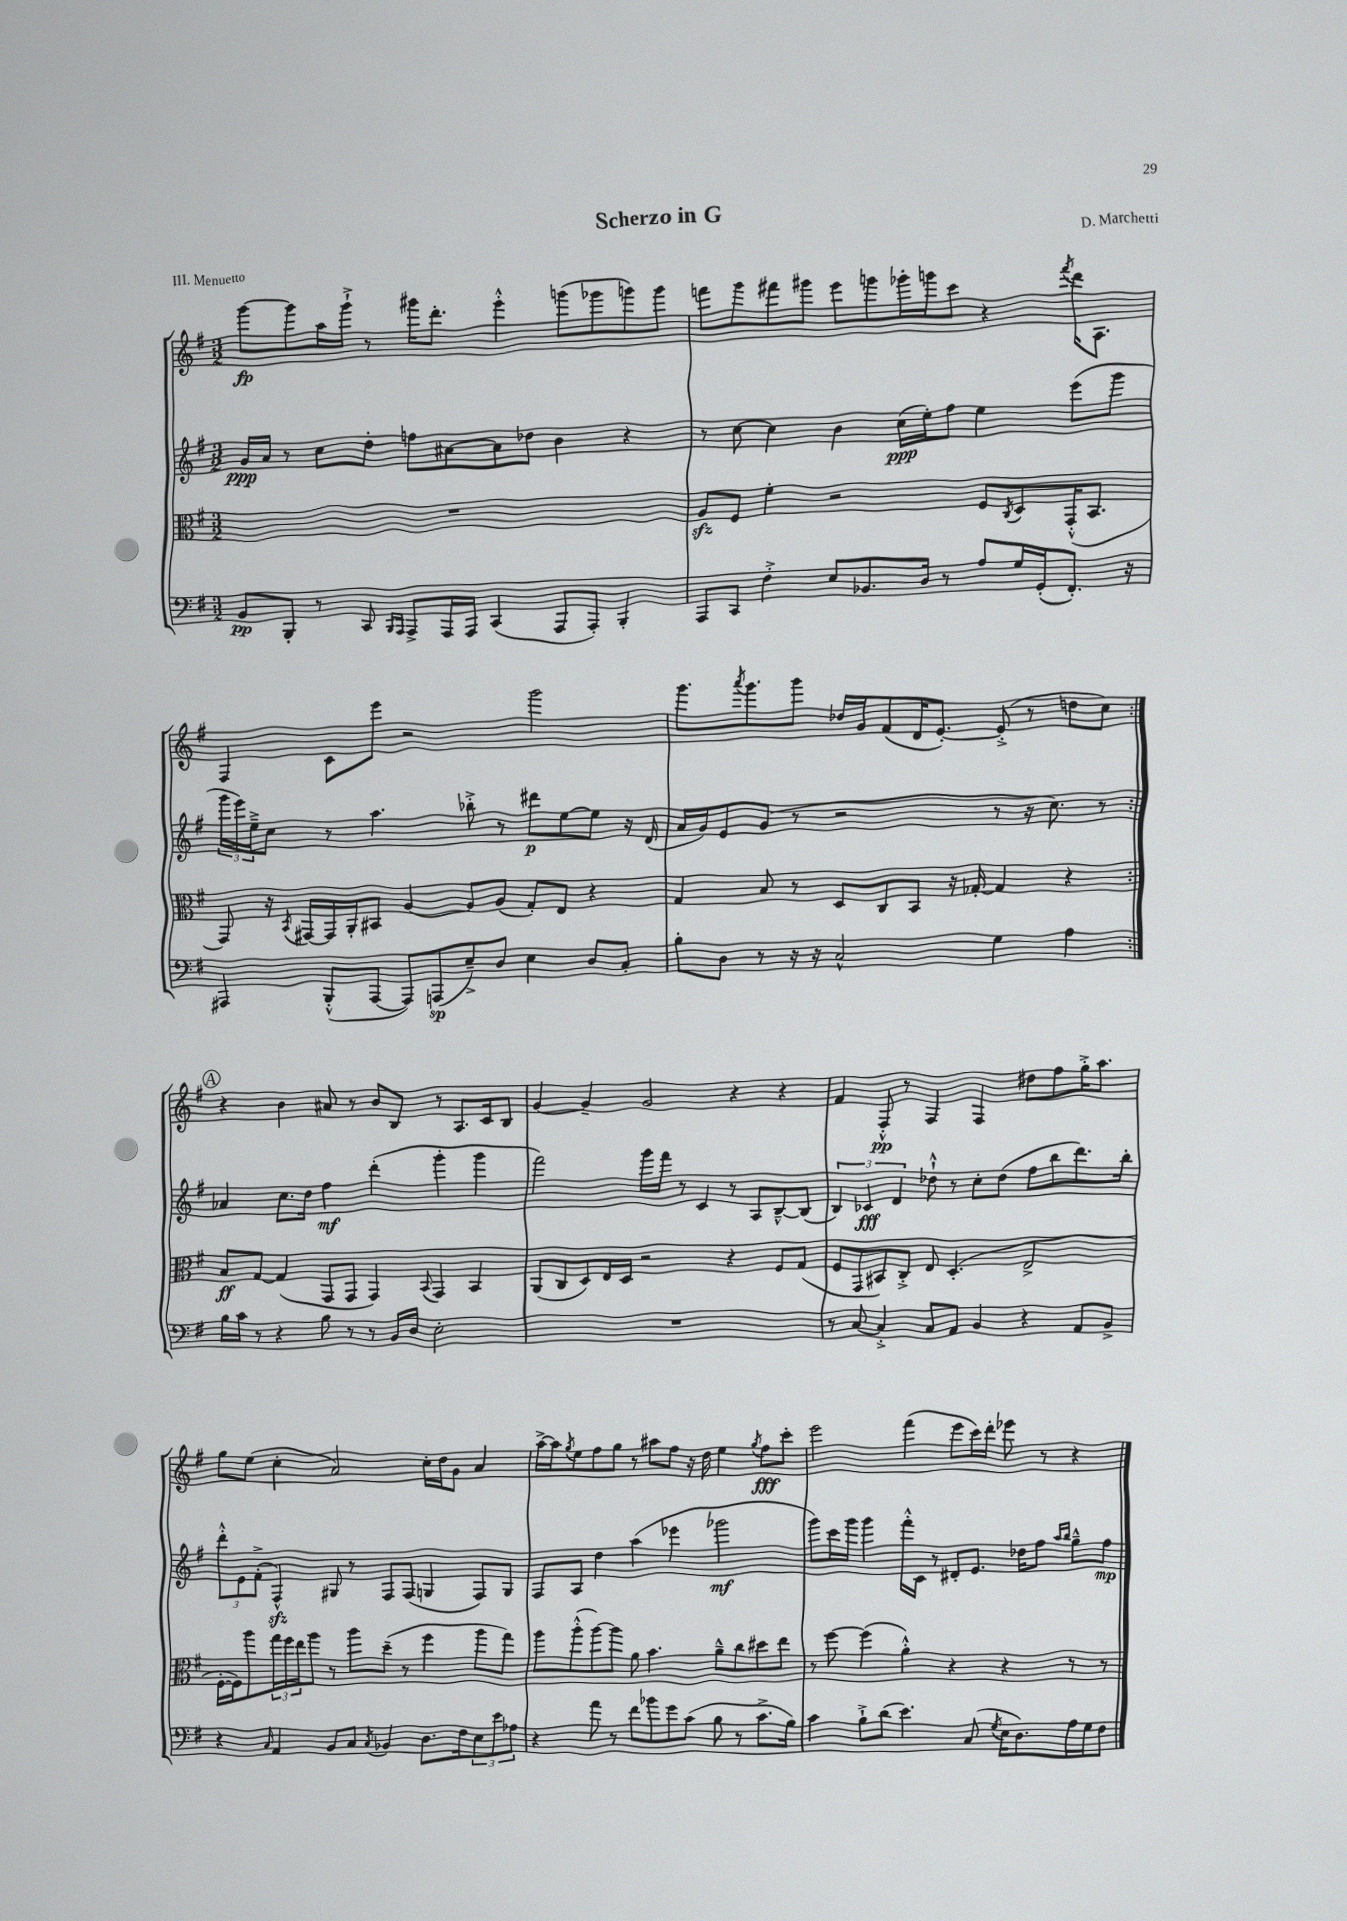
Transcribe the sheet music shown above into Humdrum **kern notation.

**kern	**kern	**kern	**kern
*staff4	*staff3	*staff2	*staff1
*clefF4	*clefC3	*clefG2	*clefG2
*k[f#]	*k[f#]	*k[f#]	*k[f#]
*M3/2	*M3/2	*M3/2	*M3/2
8BB/L	1.r	16g/LL	[8ggg\L
.	.	16a/JJ	.
8BBB'/J	.	8r	8ggg\]
8r	.	8cc\L	16aa\L
.	.	.	16ggg`^\JJ
8CC/	.	8dd'\J	8r
16qqBBB/LL	.	.	.
16qqAAA/JJ	.	.	.
8AAA^/L	.	8ff\L	16ggg#\LK
.	.	.	8.ddd'\J
16AAA/L	.	[8a#\	.
16AAA/JJ	.	.	.
(4CC/	.	8a#\]	4eee'^^\
.	.	8dd-\J	.
8AAA/L	.	4b\	(8ggg\L
8AAA'/J)	.	.	8ggg-\
4BBB'/	.	4r	8ggg\)
.	.	.	8ggg\J
=	=	=	=
8AAA/L	8A/L	8r	8fff\L
8CC/J	8F#/J	[8cc\	8ggg\
4F#'^\	4f#'\	4cc\]	8fff#\
.	.	.	8ggg#\J
8E/L	2r	4b\	8eee\L
8.BB-/	.	.	8ggg\
.	.	(16cc\LL	16ggg-'\L
16D/Jk	.	16ee'\J)	16ggg\J
8r	.	8ff#\J	8ccc\J
8A/L	8F#/L	4ee\	4r
.	8qC/	.	.
16G/L	8D/	.	.
(16GG'/J	.	.	.
.	.	.	8qfff#/
8.FF#'/J)	(16GG'^^/K	(8eee\L	16ddd\LK
.	8.BB/J	.	8.A\J
.	.	8ggg\J	.
16r	.	.	.
=	=	=	=
4AAA#/	8GG/)	24ggg\LL	4F#/
.	.	24eee\)	.
.	.	24ee~^\J	.
.	16r	8cc\J	.
.	8qBB/	.	.
.	[16GG#/LL	.	.
(8BBB'^^/L	16GG#/]	8r	8c\L
.	16AA'/J	.	.
[8AAA#/J	8BB#/J	4.aa\	8eee\J
8AAA#/]L)	[4A/	.	2r
(8AAA/	.	.	.
8E~^/)	8A/]L	8bb-'^\	.
8D/J	(8A/J	8r	.
4E\	8G'/L)	8ddd#\L	2ggg\
.	8E/J	[8ee\	.
8D/L	4r	8ee\]J	.
8C'/J	.	16r	.
.	.	(16d/	.
=	=	=	=
8B'\L	4G/	16a/LL	8.ggg\L
.	.	16g/J)	.
8D\J	.	8e/	.
.	.	.	8qaaa/
.	.	.	8.ggg\
8r	8B/	(8g/J	.
16r	8r	8r	8ggg\J
16r	.	.	.
2C^^/	8D/L	2r	16dd-/LL
.	.	.	16g/J
.	8C/	.	(8f#/
.	8BB/J	.	16d/K
.	.	.	[8.e'/J)
.	16r	.	.
.	[16G-'/	.	.
4G\	4G-/]	8r	(8e'^/]
.	.	16r	8r
.	.	8.cc\)	.
4A\	4r	.	8dd\L
.	.	8r	8cc\J)
=:|!	=:|!	=:|!	=:|!
16B\LL	8B/L	4a-/	4r
16c\JJ	.	.	.
8r	[8G/J	.	.
4r	(4G/]	8.cc\L	4b\
.	.	16dd\Jk	.
8B\	8GG/L	4ff#\	8a#/
8r	8GG/J	.	8r
8r	4GG/)	(4ddd'\	8b/L
16BB/LL	.	.	8B/J
16D/JJ	.	.	.
.	8qqBB/	.	.
2E'\	4GG/	4ggg'\	8r
.	.	.	8.A/L
.	4BB/	4ggg\	.
.	.	.	16c/k
.	.	.	8B/J
=	=	=	=
1.r	(8AA/L	2fff#\)	[4g/
.	8C/	.	.
.	8D/)	.	4g~/]
.	16E/L	.	.
.	16D/JJ	.	.
.	2r	16ggg\LL	2g/
.	.	16fff#\JJ	.
.	.	8r	.
.	.	4c/	.
.	4r	8r	4r
.	.	8A/L	.
.	8F#/L	[8B~^^/	4r
.	(8G/J	(8B/]J	.
=	=	=	=
8r	8F#/L	6B/)	4f#/
[8C/	8GG/	.	.
.	.	6c-/	.
4C'^/]	8BB#/)	.	8F#'^^/
.	.	6d/	.
.	8C'^/J	.	8r
8C/L	8E/	8dd-`^^\	4F#/
8AA/J	(4.D'/	8r	.
4BB/	.	8cc'\L	4F#/
.	.	(8dd-\J	.
4r	2E^/	8ff#\L	8dd#\L
.	.	8bb\	8ff#\
8AA/L	.	8.ddd\)	16gg'^\K
.	.	.	8.aa\J
8BB^/J	.	.	.
.	.	16bb'\Jk	.
=	=	=	=
4r	[16F#'\LL	12ddd'^^\L	8gg\L
.	16F#\]J)	.	.
.	.	12e\	.
.	8aa\	.	(8ee\J
.	.	(12f#'^\J	.
16qqC/	.	.	.
4AA/	24gg\L	4F#^^/)	4cc'\
.	24ff#\	.	.
.	24ee\J	.	.
.	8aa\J	.	.
8BB/L	8r	8G#/	2a/)
8C/J	8aa\L	8r	.
8qC/	.	.	.
4BB-/	(8dd~\J	8F#/L	.
.	8r	(8F#/J	.
8.D\L	4ff#\	4G/	16cc'\LL
.	.	.	16dd\J
.	.	.	8g\J
16F#\k	.	.	.
12E\	8aa\L	8F#/L)	4a/
12e\	.	.	.
.	8gg\J)	8G/J	.
12A-\J	.	.	.
=	=	=	=
4r	8aa\L	8F#/L	[16aa^\LL
.	.	.	16aa\]J
.	.	.	8qgg/
.	(8aa'^^\	8A/J	8ee\
8a\	[8aa\)	4dd\	8ff#\
8r	8aa\]J	.	8gg\J
8f#\L	8a\	(4aa\	8r
8b-\	4.b\	.	8aa#\L
8g\	.	4eee-\	8ff#\J
(8c\J	.	.	16r
.	.	.	16dd\
8B\	8a~^^\L	2ggg-\	4ee\
8r	8cc\	.	.
.	.	.	8qgg/
8.c^\L	8dd#\	.	8ff#\L
.	8ee\J	.	8ccc'\J
16B\Jk)	.	.	.
=	=	=	=
4c\	8r	8ggg\L)	2eee\
.	[8ff#\	16ccc\L	.
.	.	16ggg\JJ	.
8B`^\L	(4ff#\]	4ggg\	.
(8d\J	.	.	.
4.e\)	4a'^^\)	16fff#'^^\LL	(4fff#\
.	.	16c\JJ	.
.	.	8r	.
.	4r	8d#'/L	8eee\L
(8C/	.	8.e/J	16ccc\L)
.	.	.	16ddd'\JJ
8qG/	.	.	.
16E\LK	4r	.	8eee-\
8.D\)	.	16dd-\LK	.
.	.	8ff#\J	8r
.	.	16qqaa/LL	.
.	.	16qqbb/JJ	.
16A\L	8r	8gg~^^\L	4r
16G\J	.	.	.
8F#\J	8r	8ff#\J	.
==	==	==	==
*-	*-	*-	*-
